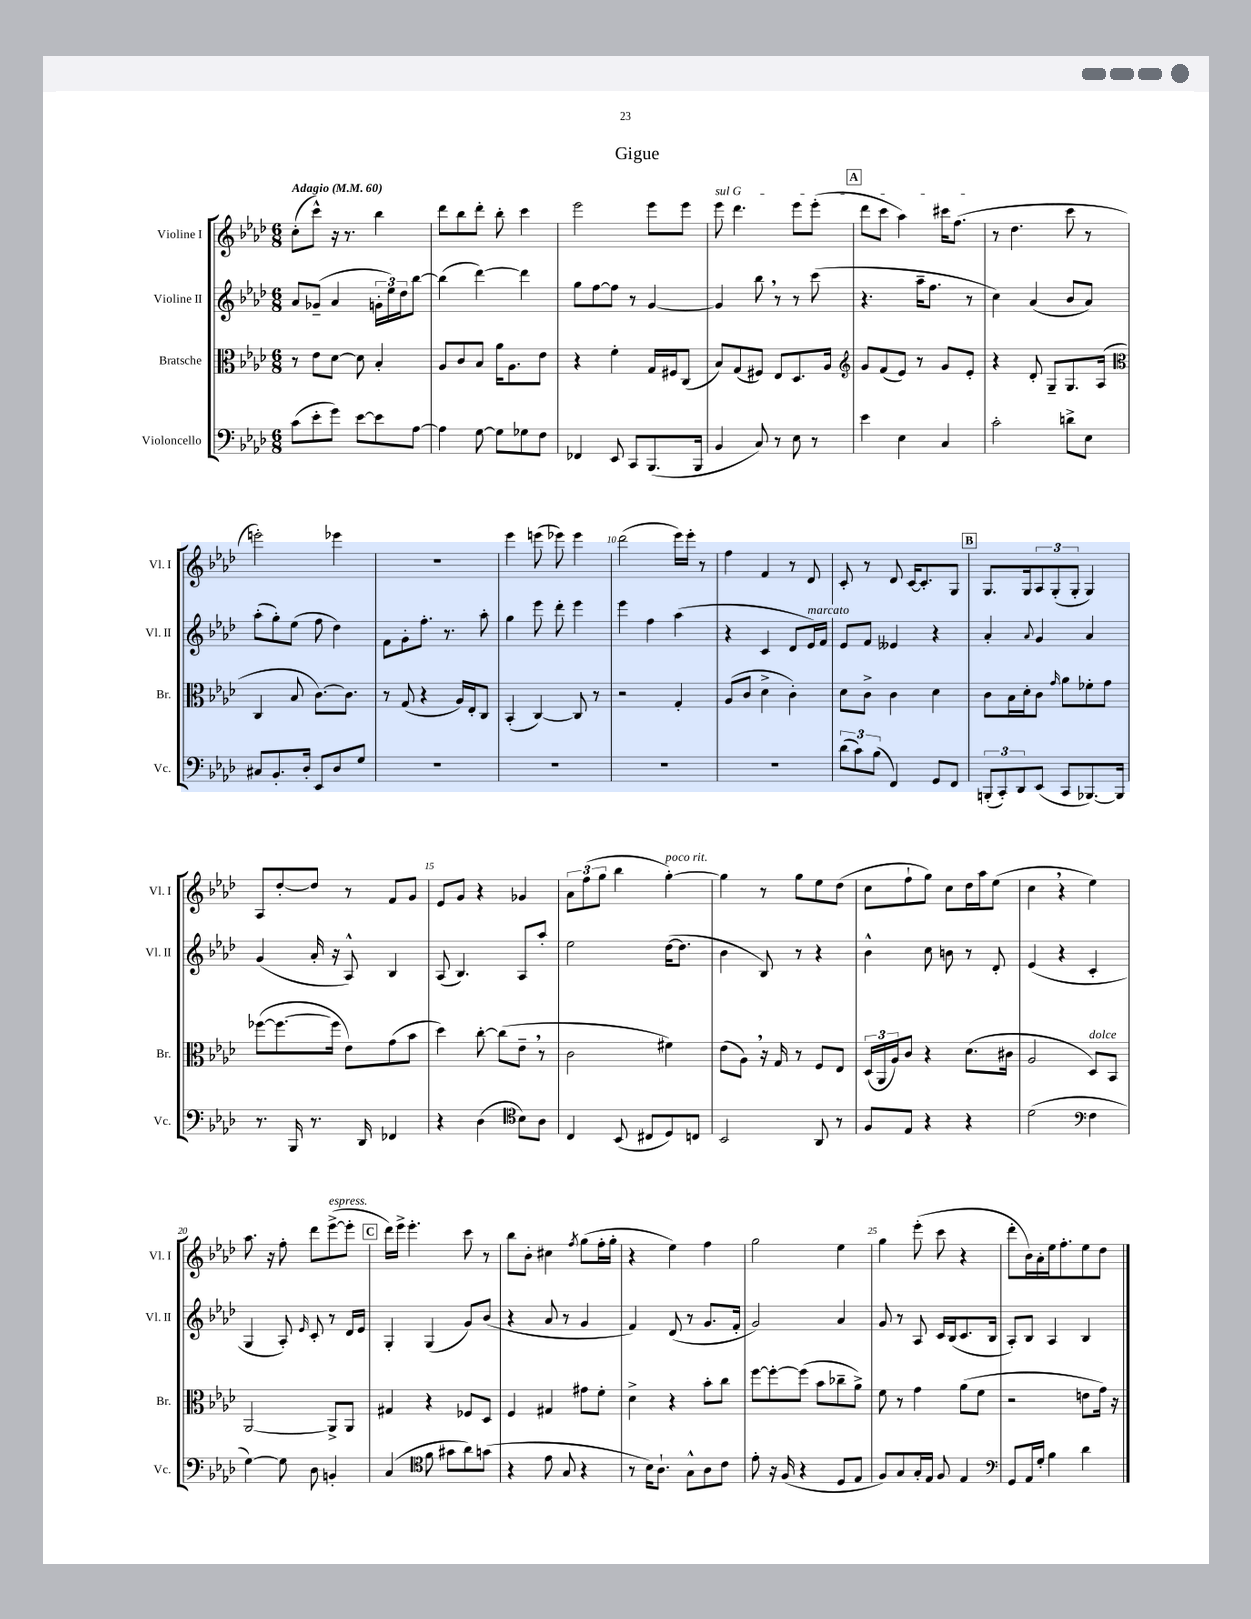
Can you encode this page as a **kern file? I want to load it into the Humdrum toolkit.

**kern	**kern	**kern	**kern
*staff4	*staff3	*staff2	*staff1
*clefF4	*clefC3	*clefG2	*clefG2
*k[b-e-a-d-]	*k[b-e-a-d-]	*k[b-e-a-d-]	*k[b-e-a-d-]
*M6/8	*M6/8	*M6/8	*M6/8
*MM60	*MM60	*MM60	*MM60
(8c	8r	8a-	(8cc'
8e-'	8e-	(8g-~	8ccc^^)
8g)	[8d-	4a-	16r
.	.	.	8.r
[8e-	8d-]	.	.
8e-]	4B-'	24g'	4bb-
.	.	24ee-)	.
.	.	24dd-	.
[8A-	.	[8bb-	.
=	=	=	=
4A-]	8A-	(4bb-]	8ddd-
.	8c	.	8bb-
[8G	8B-	[4ddd-)	8ddd-'
8G]	16a-	.	8bb-'
.	8.A-	.	.
8G-	.	4ddd-]	4ccc
8F	8e-	.	.
=	=	=	=
4FF-	4r	8gg	2eee-
.	.	[8ff	.
8EE-	4f'	8ff]	.
8CC	.	8r	.
(8.BBB-	16G	[4g	8eee-
.	16F#	.	.
.	(8C	.	8eee-
16BBB-	.	.	.
=	=	=	=
4BB-	8B-)	4g]	8eee-
.	(8G	.	4.ddd-
8C)	8F#)	8bb-	.
8r	8E-	8r	.
8E-	8.D-	8r	8eee-
8r	.	(8ccc	(8eee-'
.	16A-	.	.
=	=	=	=
*	*clefG2	*	*
4e-	8g	4.r	8ddd-
.	(8f	.	8ccc
4E-	8e-)	.	4aa-)
.	8r	16aa-~	.
.	.	8.ff	.
4C	8g	.	16ccc#
.	.	.	(8.ff
.	8e-'	8r	.
=	=	=	=
2c'	4r	4cc)	8r
.	.	.	4.dd-
.	8d-'	(4a-	.
.	8G~	.	.
8d^	8.G	8b-	8ccc
8E-	.	8a-)	8r
.	(16A-	.	.
=	=	=	=
*	*clefC3	*	*
8C#	4C	(8aa-'	2eee')
8.BB-'	.	8gg')	.
.	8B-	(8ee-	.
16D-'	.	.	.
8EE-	[8.c)	8ff	.
8D-	.	4dd-)	4eee-
.	8.c]	.	.
8G	.	.	.
=	=	=	=
2.r	8r	8f	2.r
.	(8G	8g'	.
.	4r	8.ff'	.
.	.	8.r	.
.	16A-)	.	.
.	16E-'	.	.
.	8C	8aa-'	.
=	=	=	=
2.r	(4BB-'	4gg	4eee-
.	[4C)	8eee-	(8eee
.	.	8ddd-'	8eee-)
.	8C]	4eee-	4eee-
.	8r	.	.
=	=	=	=
2.r	2r	4eee-	(2ddd-
.	.	4ff	.
.	4G'	(4aa-	16eee-)
.	.	.	16eee-'
.	.	.	8r
=	=	=	=
2.r	(8A-	4r	4ff
.	8c	.	.
.	4d-^	4c	4f
.	4c')	8d-	8r
.	.	16e-)	8d-
.	.	16f	.
=	=	=	=
(12d-	8d-	8e-	8c'
12c)	.	.	.
.	8c^	8f	8r
(12B-	.	.	.
4FF)	4c	4e--	8d-
.	.	.	[16c
.	.	.	8.c']
8GG	4d-	4r	.
8FF	.	.	8G
=	=	=	=
(12BBB'	8c	4a-'	8.G
12CC')	.	.	.
.	16B-	.	.
12DD-	.	.	.
.	16d-'	.	16G
.	.	8qqa-	.
(8EE-	8c	4g	12A-
.	.	.	(12G'
.	16qqg	.	.
8CC	8a-	.	.
.	.	.	12G'
[8.BBB-)	8f-'	4a-	4G)
.	8g	.	.
16BBB-]	.	.	.
=	=	=	=
8.r	([8ff-	(4g	8A-
.	8.ff-_	.	[8dd-'
16BBB-	.	.	.
8.r	.	16a-'	8dd-]
.	16ff-]	16r	.
.	8e-)	8A-^^)	8r
16DD-	.	.	.
4FF-	(8g	4B-	8f
.	8b-	.	8g
=	=	=	=
4r	4dd-)	(8A-	8e-
.	.	4.B-)	8g
(4D-	[8cc'	.	4r
.	(8cc]	.	.
*clefC4	*	*	*
8B-)	8e-~	8A-	4g-
8A-	8r	8aa-'	.
=	=	=	=
4C	2c	2ee-	12a-
.	.	.	(12ff
.	.	.	12gg
(8BB-	.	.	4bb-
8C#	.	.	.
8D-)	4f#)	([16dd-	[4gg')
.	.	8.dd-]	.
8C	.	.	.
=	=	=	=
2BB-	(8e-	4b-	4gg]
.	8A-)	.	.
.	16r	8B-)	8r
.	16G	.	.
.	8r	8r	8gg
8AA-	8F	4r	8ee-
8r	8E-	.	(8dd-
=	=	=	=
8F	(24D-	4b-^^	8cc
.	24AA-	.	.
.	24A-)	.	.
8E-	8c	.	8ff`
4r	4r	8cc	8gg)
.	.	8b	8cc
4r	(8.d-	8r	16dd-
.	.	.	16aa-
.	.	8d-'	(8ee-
.	16c#	.	.
=	=	=	=
(2d-	2A-	(4e-	4cc
.	.	4r	4r
*clefF4	*	*	*
4F	8D-)	4c'	4ee-)
.	8BB-	.	.
=	=	=	=
[4G)	[2AA-	4G	8.aa-
.	.	.	16r
8G]	.	8A-')	8ff'
.	.	16qqe-	.
8D-	.	8c'	8ddd-
4BB'	8AA-^]	8r	([8eee-^
.	8AA-	16d-	8eee-']
.	.	16e-	.
=	=	=	=
(4C	4G#	4G'	16ddd-)
.	.	.	16eee-^
.	.	.	4.eee-'
*clefC4	*	*	*
8f	4r	(4G	.
8g#	.	.	.
8a-)	8F-	8g)	8ccc
(8g	8D-	(8b-	8r
=	=	=	=
4r	4F	4r	8bb-
.	.	.	8b-'
8e-	4G#	8a-	4cc#
8G	.	8r	.
.	.	.	8qff
4r	8g#	4g	(8gg
.	8f'	.	16ff'
.	.	.	16gg'
=	=	=	=
8r	4d-^	4f)	4r
16B-)	.	.	.
8.A-`	.	.	.
.	4r	(8d-	4ee-)
8G^^	.	8r	.
8A-	8b-'	8.g	4ff
8c	8cc	.	.
.	.	16f'	.
=	=	=	=
8e-'	[8ff	2g)	2gg
16r	8ff'_	.	.
(16F	.	.	.
4r	(8ff]	.	.
.	8b-	.	.
8D-	8cc-~	4a-	4ee-
8E-	8a-^)	.	.
=	=	=	=
8F)	8f	8g	4gg
8G	8r	8r	.
16G'	4g	8A-	(8eee-'
16E-	.	.	.
8F	.	16c	8ccc
.	.	(16B-	.
4E-	(8a-	8.c	4r
.	8f	.	.
.	.	16B-	.
=	=	=	=
*clefF4	*	*	*
8GG	2r	8A-')	8ddd-'
16AA-	.	8B-	16b-)
16G'	.	.	16a-'
4B-	.	4A-	16ee-
.	.	.	8.ff'
4d-	8e	4B-	8ee-
.	16g)	.	8dd-
.	16r	.	.
==	==	==	==
*-	*-	*-	*-
